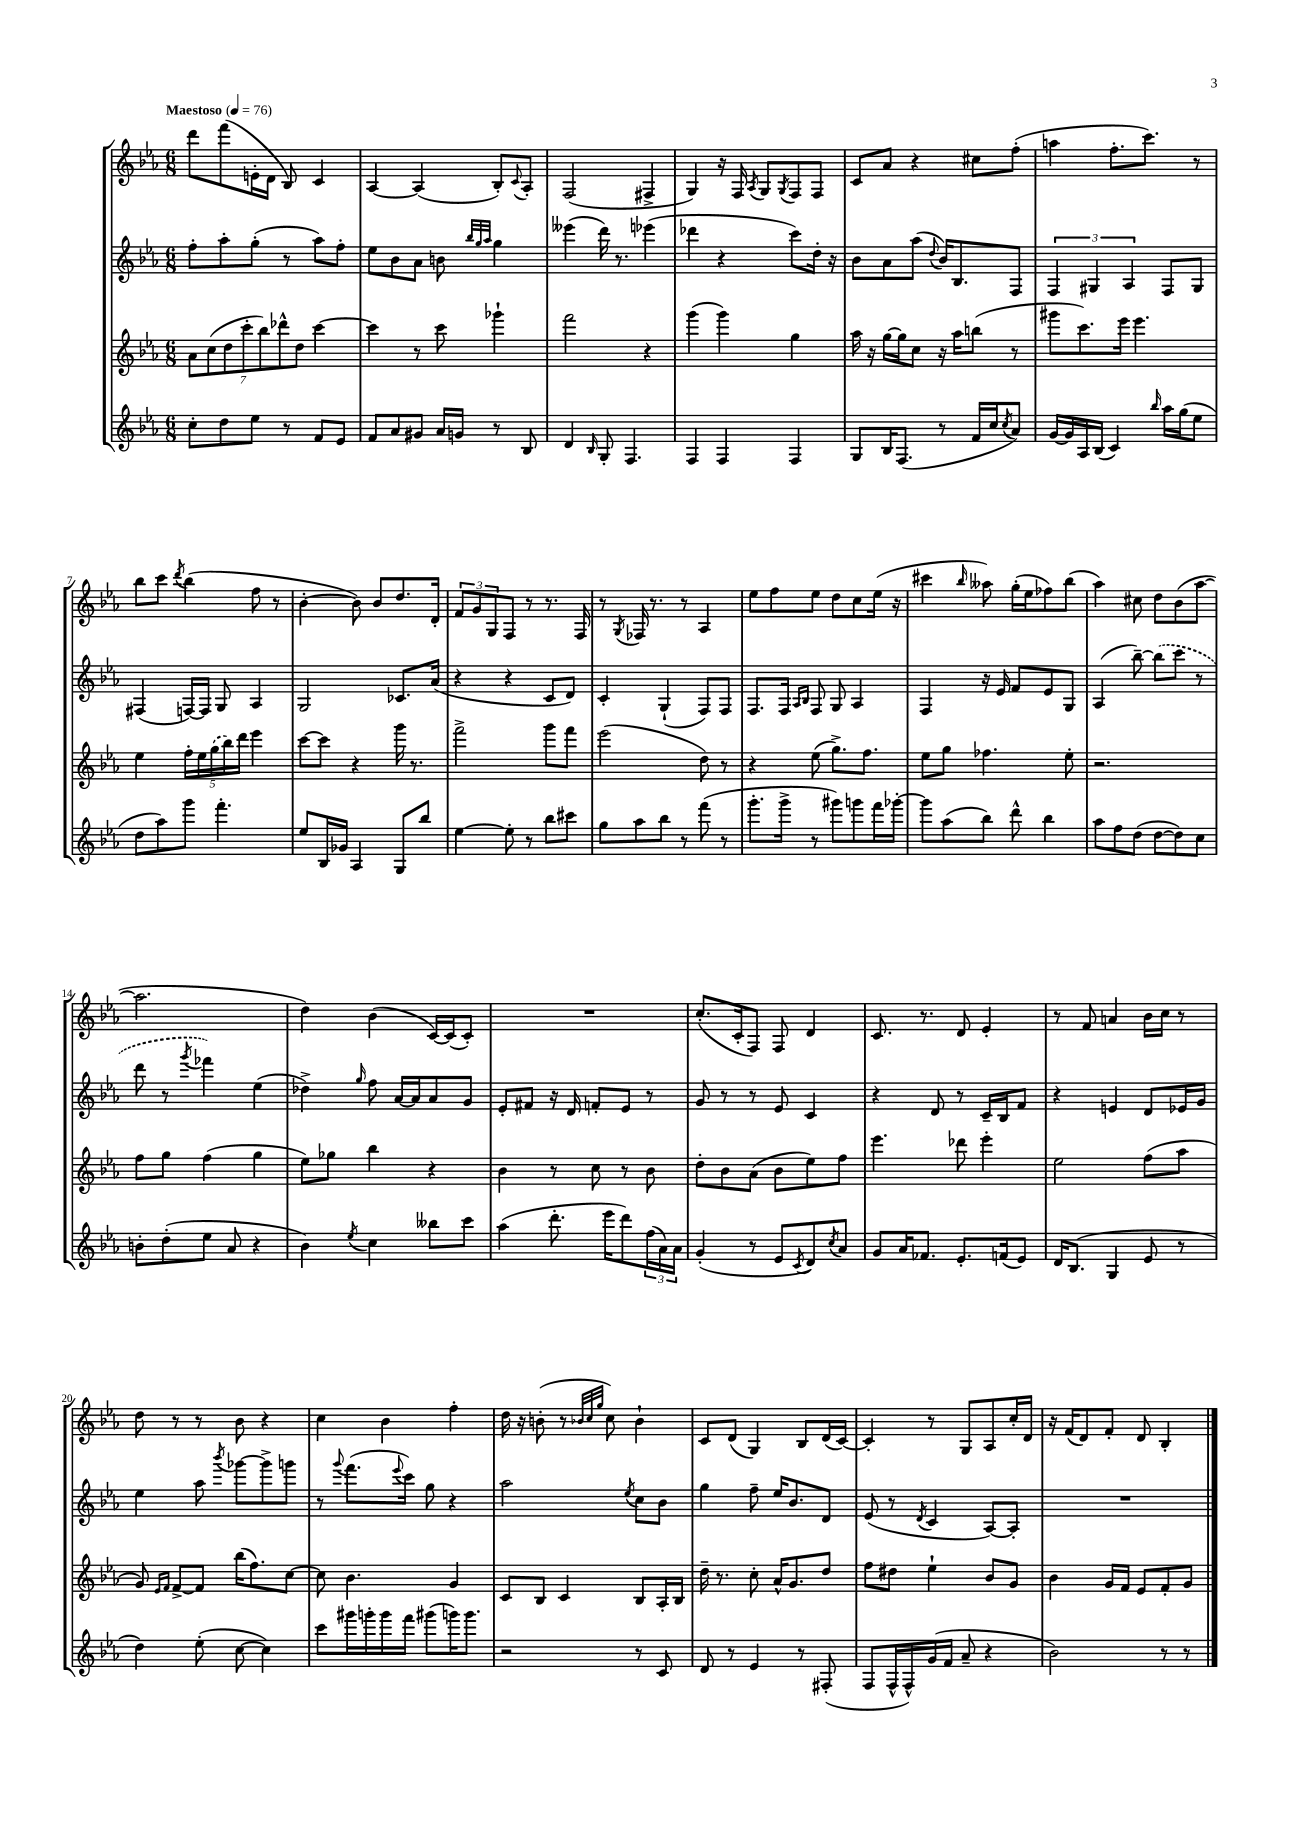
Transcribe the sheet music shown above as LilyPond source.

<<
\new StaffGroup <<
\new Staff = "s0" {
    \clef treble \key ees \major \numericTimeSignature \time 6/8 \tempo "Maestoso" 4 = 76
    d'''8 f'''8( e'16-. d'16 bes8) c'4 |
    aes4~ aes4( bes8-.) \appoggiatura { c'8 } aes8-. |
    f2( fis4-> |
    g4) r16 f16 \acciaccatura { aes8 } g8 \acciaccatura { g8 } f8 f8 |
    c'8 aes'8 r4 cis''8 f''8-.( |
    a''4 f''8.-. c'''8.) r8 |
    bes''8 c'''8 \acciaccatura { d'''8 } bes''4( f''8 r8 |
    bes'4~-. bes'8) bes'8 d''8. d'16-. |
    \tuplet 3/2 { f'8 g'8 g8 } f8 r8 r8. f16 |
    r8 \acciaccatura { g8 } fes16 r8. r8 aes4 |
    ees''8 f''8 ees''8 d''8 c''8 ees''16( r16 |
    cis'''4 \grace { bes''16 } aeses''8) g''16-.( ees''16 fes''8) bes''8( |
    aes''4) cis''8 d''8 bes'8( aes''8~ |
    aes''2. |
    d''4) bes'4( c'16~) c'16( c'8-.) |
    R2. |
    c''8.-.( c'16-. f8) f8 d'4 |
    c'8. r8. d'8 ees'4-. |
    r8 f'8 a'4 bes'16 c''16 r8 |
    d''8 r8 r8 bes'8 r4 |
    c''4 bes'4 f''4-. |
    d''16 r16 b'8-.( r8 \grace { bes'32 c''32 g''32 } c''8) bes'4-! |
    c'8 d'8( g4) bes8 d'16( c'16~) |
    c'4-. r8 g8 aes8 c''16-. d'16 |
    r16 f'16( d'8) f'8-. d'8 bes4-. \bar "|." |
}
\new Staff = "s1" {
    \clef treble \key ees \major \numericTimeSignature \time 6/8
    f''8-. aes''8-. g''8-.( r8 aes''8) f''8-. |
    ees''8 bes'8 aes'8 b'8 \grace { bes''32 g''32 aes''32 } g''4 |
    eeses'''4( d'''16) r8. ees'''4( |
    des'''4 r4 c'''8) d''16-. r16 |
    bes'8 aes'8 aes''8( \appoggiatura { d''8 } bes'16) bes8. f8 |
    \tuplet 3/2 { f4 gis4 aes4 } f8 gis8 |
    fis4( f16~) f16 g8 aes4 |
    g2 ces'8. aes'16( |
    r4 r4 c'8 d'8) |
    c'4-. g4-!( f8) f8 |
    f8. f16 \grace { aes16 bes16 } f8 g8 aes4 |
    f4 r16 ees'16 f'8 ees'8 g8 |
    aes4( bes''8~--) \once \slurDashed bes''8( c'''8 r8 |
    d'''8 r8 \acciaccatura { g'''8 } fes'''4) ees''4( |
    des''4->) \grace { g''16 } f''8 aes'16~ aes'16 aes'8 g'8 |
    ees'8-. fis'8 r16 d'16 f'8-. ees'8 r8 |
    g'8 r8 r8 ees'8 c'4 |
    r4 d'8 r8 c'16-- bes16 f'8 |
    r4 e'4 d'8 ees'16 g'16 |
    ees''4 aes''8 \acciaccatura { bes'''8 } ges'''8~ ges'''8-> g'''8 |
    r8 \appoggiatura { g'''8 } f'''8.( \appoggiatura { ees'''8 } c'''16) g''8 r4 |
    aes''2 \acciaccatura { ees''8 } c''8 bes'8 |
    g''4 f''8-- ees''16 bes'8. d'8 |
    ees'8( r8 \acciaccatura { d'8 } c'4 aes8~) aes8-. |
    R2. \bar "|." |
}
\new Staff = "s2" {
    \clef treble \key ees \major \numericTimeSignature \time 6/8
    \tuplet 7/4 { aes'8 c''8( d''8 c'''8-. bes''8) des'''8-^ d''8 } c'''4~ |
    c'''4 r8 c'''8 ges'''4-! |
    f'''2 r4 |
    g'''4( g'''4) g''4 |
    aes''16 r16 g''16~ g''16 c''8 r16 aes''16 b''8( r8 |
    gis'''8 c'''8.) ees'''16 ees'''4. |
    ees''4 \tuplet 5/4 { f''16-. ees''16 \once \slurDashed g''16( bes''16) d'''16 } ees'''4 |
    c'''8~ c'''8 r4 g'''16 r8. |
    f'''2-> g'''8 f'''8 |
    ees'''2( d''8) r8 |
    r4 ees''8( g''8.->) f''8. |
    ees''8 g''8 fes''4. ees''8-. |
    r2. |
    f''8 g''8 f''4( g''4 |
    ees''8) ges''8 bes''4 r4 |
    bes'4 r8 c''8 r8 bes'8 |
    d''8-. bes'8 aes'8( bes'8 ees''8) f''8 |
    ees'''4. des'''8 ees'''4-. |
    ees''2 f''8( aes''8 |
    g'8) \grace { ees'16 f'16 } f'8~-> f'8 bes''16( f''8.) c''8~ |
    c''8 bes'4. g'4 |
    c'8 bes8 c'4 bes8 aes16-. bes16 |
    d''16-- r8. c''8-. aes'16-^ g'8. d''8 |
    f''8 dis''8 ees''4-! bes'8 g'8 |
    bes'4 g'16 f'16 ees'8 f'8-. g'8 \bar "|." |
}
\new Staff = "s3" {
    \clef treble \key ees \major \numericTimeSignature \time 6/8
    c''8-. d''8 ees''8 r8 f'8 ees'8 |
    f'8 aes'8 gis'8 aes'16 g'16 r8 bes8 |
    d'4 \grace { bes16 } g8-. f4. |
    f4 f4 f4 |
    g8 bes16 f8.( r8 f'16 c''16 \acciaccatura { c''8 } aes'8) |
    g'16~ g'16 aes16 bes16( c'4) \grace { bes''16 } aes''16 g''16( ees''8 |
    d''8 aes''8) g'''8 f'''4.-. |
    ees''8 bes16 ges'16 aes4 g8 bes''8 |
    ees''4~ ees''8-. r8 bes''8 cis'''8 |
    g''8 aes''8 bes''8 r8 f'''8( r8 |
    g'''8.-. g'''16-> r8 gis'''8) g'''8 f'''16 ges'''16~-. |
    ges'''8 aes''8( bes''8) d'''8-^ bes''4 |
    aes''8 f''8 d''8( d''8~ d''8) c''8 |
    b'8-. d''8-.( ees''8 aes'8 r4 |
    bes'4) \acciaccatura { ees''8 } c''4 beses''8 c'''8 |
    aes''4( d'''8.-. ees'''16 d'''8) \tuplet 3/2 { f''16( aes'16) aes'16 } |
    g'4-.( r8 ees'8 \acciaccatura { c'8 } d'8) \acciaccatura { c''8 } aes'8 |
    g'8 aes'16 fes'8. ees'8.-. f'16( ees'8) |
    d'16 bes8.( g4 ees'8 r8 |
    d''4) ees''8-.( c''8~ c''4) |
    c'''8 gis'''16 g'''16-. g'''16 f'''16 gis'''8( g'''16) g'''8. |
    r2 r8 c'8 |
    d'8 r8 ees'4 r8 fis8-.( |
    f8 f16-^ f16-^) g'16( f'16 aes'8-- r4 |
    bes'2) r8 r8 \bar "|." |
}
>>
>>
